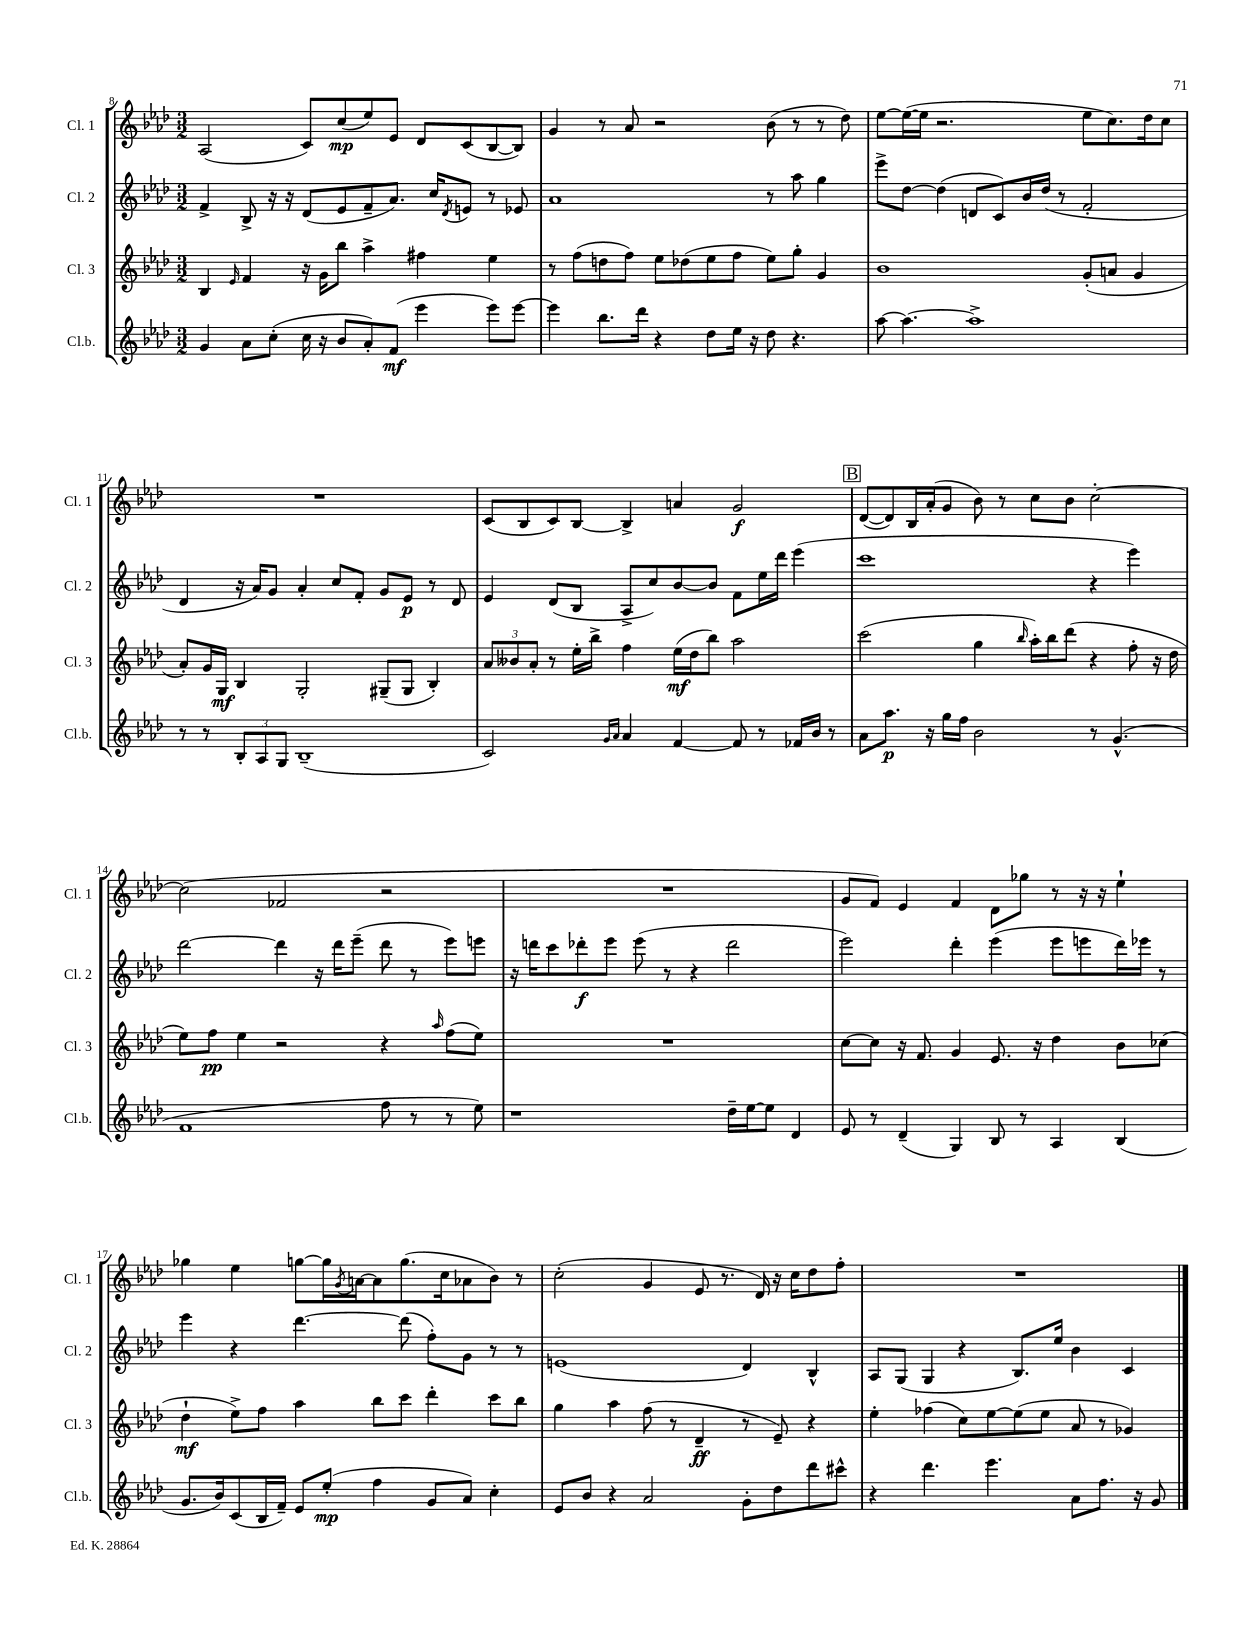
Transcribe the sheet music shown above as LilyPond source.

<<
\new StaffGroup <<
\new Staff = "s0" \with { instrumentName = "Cl. 1" shortInstrumentName = "Cl. 1" } {
    \clef treble \key aes \major \numericTimeSignature \time 3/2
    aes2( c'8) c''8\mp( ees''8) ees'8 des'8 c'8( bes8~ bes8) |
    g'4 r8 aes'8 r2 bes'8( r8 r8 des''8) |
    ees''8~ ees''16~( ees''16 r2. ees''8 c''8.) des''16 c''8 |
    R1. |
    c'8( bes8 c'8) bes8~ bes4-> a'4 g'2\f |
    \mark \markup { \box "B" } des'8~( des'8) bes16 aes'16-.( g'8 bes'8) r8 c''8 bes'8 c''2~-. |
    c''2( fes'2 r2 |
    R1. |
    g'8 f'8) ees'4 f'4 des'8 ges''8 r8 r16 r16 ees''4-! |
    ges''4 ees''4 g''8~ g''16 \acciaccatura { g'8 } a'16~ a'8 g''8.( c''16 aes'8 bes'8) r8 |
    c''2-.( g'4 ees'8 r8. des'16) r16 c''16 des''8 f''8-. |
    R1. \bar "|." |
}
\new Staff = "s1" \with { instrumentName = "Cl. 2" shortInstrumentName = "Cl. 2" } {
    \clef treble \key aes \major \numericTimeSignature \time 3/2
    f'4-> bes8-> r16 r16 des'8( ees'8 f'8-- aes'8.) c''16 \acciaccatura { des'8 } e'8 r8 ees'8 |
    aes'1 r8 aes''8 g''4 |
    ees'''8-> des''8~ des''4( d'8 c'8) bes'16 des''16( r8 f'2-. |
    des'4 r16 aes'16) g'8 aes'4-. c''8 f'8-. g'8 ees'8\p r8 des'8 |
    ees'4 des'8( bes8 aes8-> c''8) bes'8~ bes'8 f'8 ees''16 des'''16 ees'''4( |
    \mark \markup { \box "B" } c'''1 r4 ees'''4) |
    des'''2~ des'''4 r16 des'''16 ees'''8--( des'''8 r8 ees'''8) e'''8 |
    r16 d'''16 c'''8 des'''8-.\f ees'''8 ees'''8( r8 r4 des'''2 |
    ees'''2) des'''4-. ees'''4( ees'''8 e'''8 des'''16) ees'''16 r8 |
    ees'''4 r4 des'''4.~ des'''8( f''8-.) g'8 r8 r8 |
    e'1( des'4) bes4-^ |
    aes8 g8( g4 r4 bes8.) ees''16 bes'4 c'4 \bar "|." |
}
\new Staff = "s2" \with { instrumentName = "Cl. 3" shortInstrumentName = "Cl. 3" } {
    \clef treble \key aes \major \numericTimeSignature \time 3/2
    bes4 \grace { ees'16 } f'4 r16 g'16 bes''8 aes''4-> fis''4 ees''4 |
    r8 f''8( d''8 f''8) ees''8 des''8( ees''8 f''8 ees''8) g''8-. g'4 |
    bes'1 g'8-.( a'8 g'4 |
    aes'8-.) g'16 g16\mf bes4 g2-. gis8--( gis8 bes4-.) |
    \tuplet 3/2 { aes'8 beses'8 aes'8-. } r8 ees''16-. bes''16-> f''4 ees''16\mf( des''16 bes''8) aes''2 |
    \mark \markup { \box "B" } c'''2( g''4 \grace { bes''16 } aes''16-.) bes''16 des'''8( r4 f''8-. r16 des''16 |
    ees''8) f''8\pp ees''4 r2 r4 \grace { aes''16 } f''8( ees''8) |
    R1. |
    c''8~ c''8 r16 f'8. g'4 ees'8. r16 des''4 bes'8 ces''8( |
    des''4-!\mf ees''8->) f''8 aes''4 bes''8 c'''8 des'''4-. c'''8 bes''8 |
    g''4 aes''4 f''8( r8 des'4--\ff r8 ees'8--) r4 |
    ees''4-. fes''4( c''8) ees''8~ ees''8( ees''8 aes'8 r8 ges'4) \bar "|." |
}
\new Staff = "s3" \with { instrumentName = "Cl.b." shortInstrumentName = "Cl.b." } {
    \clef treble \key aes \major \numericTimeSignature \time 3/2
    g'4 aes'8 c''8-.( c''16 r16 bes'8 aes'8-.) f'8\mf( ees'''4 ees'''8) ees'''8~ |
    ees'''4 bes''8. des'''16 r4 des''8 ees''16 r16 des''8 r4. |
    aes''8~ aes''4.~ aes''1-> |
    r8 r8 \tuplet 3/2 { bes8-. aes8 g8 } bes1--( |
    c'2) \grace { g'16 aes'16 } aes'4 f'4~ f'8 r8 fes'16 bes'16 r8 |
    \mark \markup { \box "B" } aes'8 aes''8.\p r16 g''16 f''16 bes'2 r8 g'4.-^( |
    f'1 f''8 r8 r8 ees''8) |
    r1 des''16-- ees''16~ ees''8 des'4 |
    ees'8 r8 des'4--( g4) bes8 r8 aes4 bes4( |
    g'8. bes'16) c'8( bes16 f'16--) ees'8 ees''8-.\mp( f''4 g'8 aes'8) c''4-. |
    ees'8 bes'8 r4 aes'2 g'8-. des''8 des'''8 cis'''8-^ |
    r4 des'''4. ees'''4. aes'8 f''8. r16 g'8 \bar "|." |
}
>>
>>
\layout { \context { \Score currentBarNumber = #8 } }
